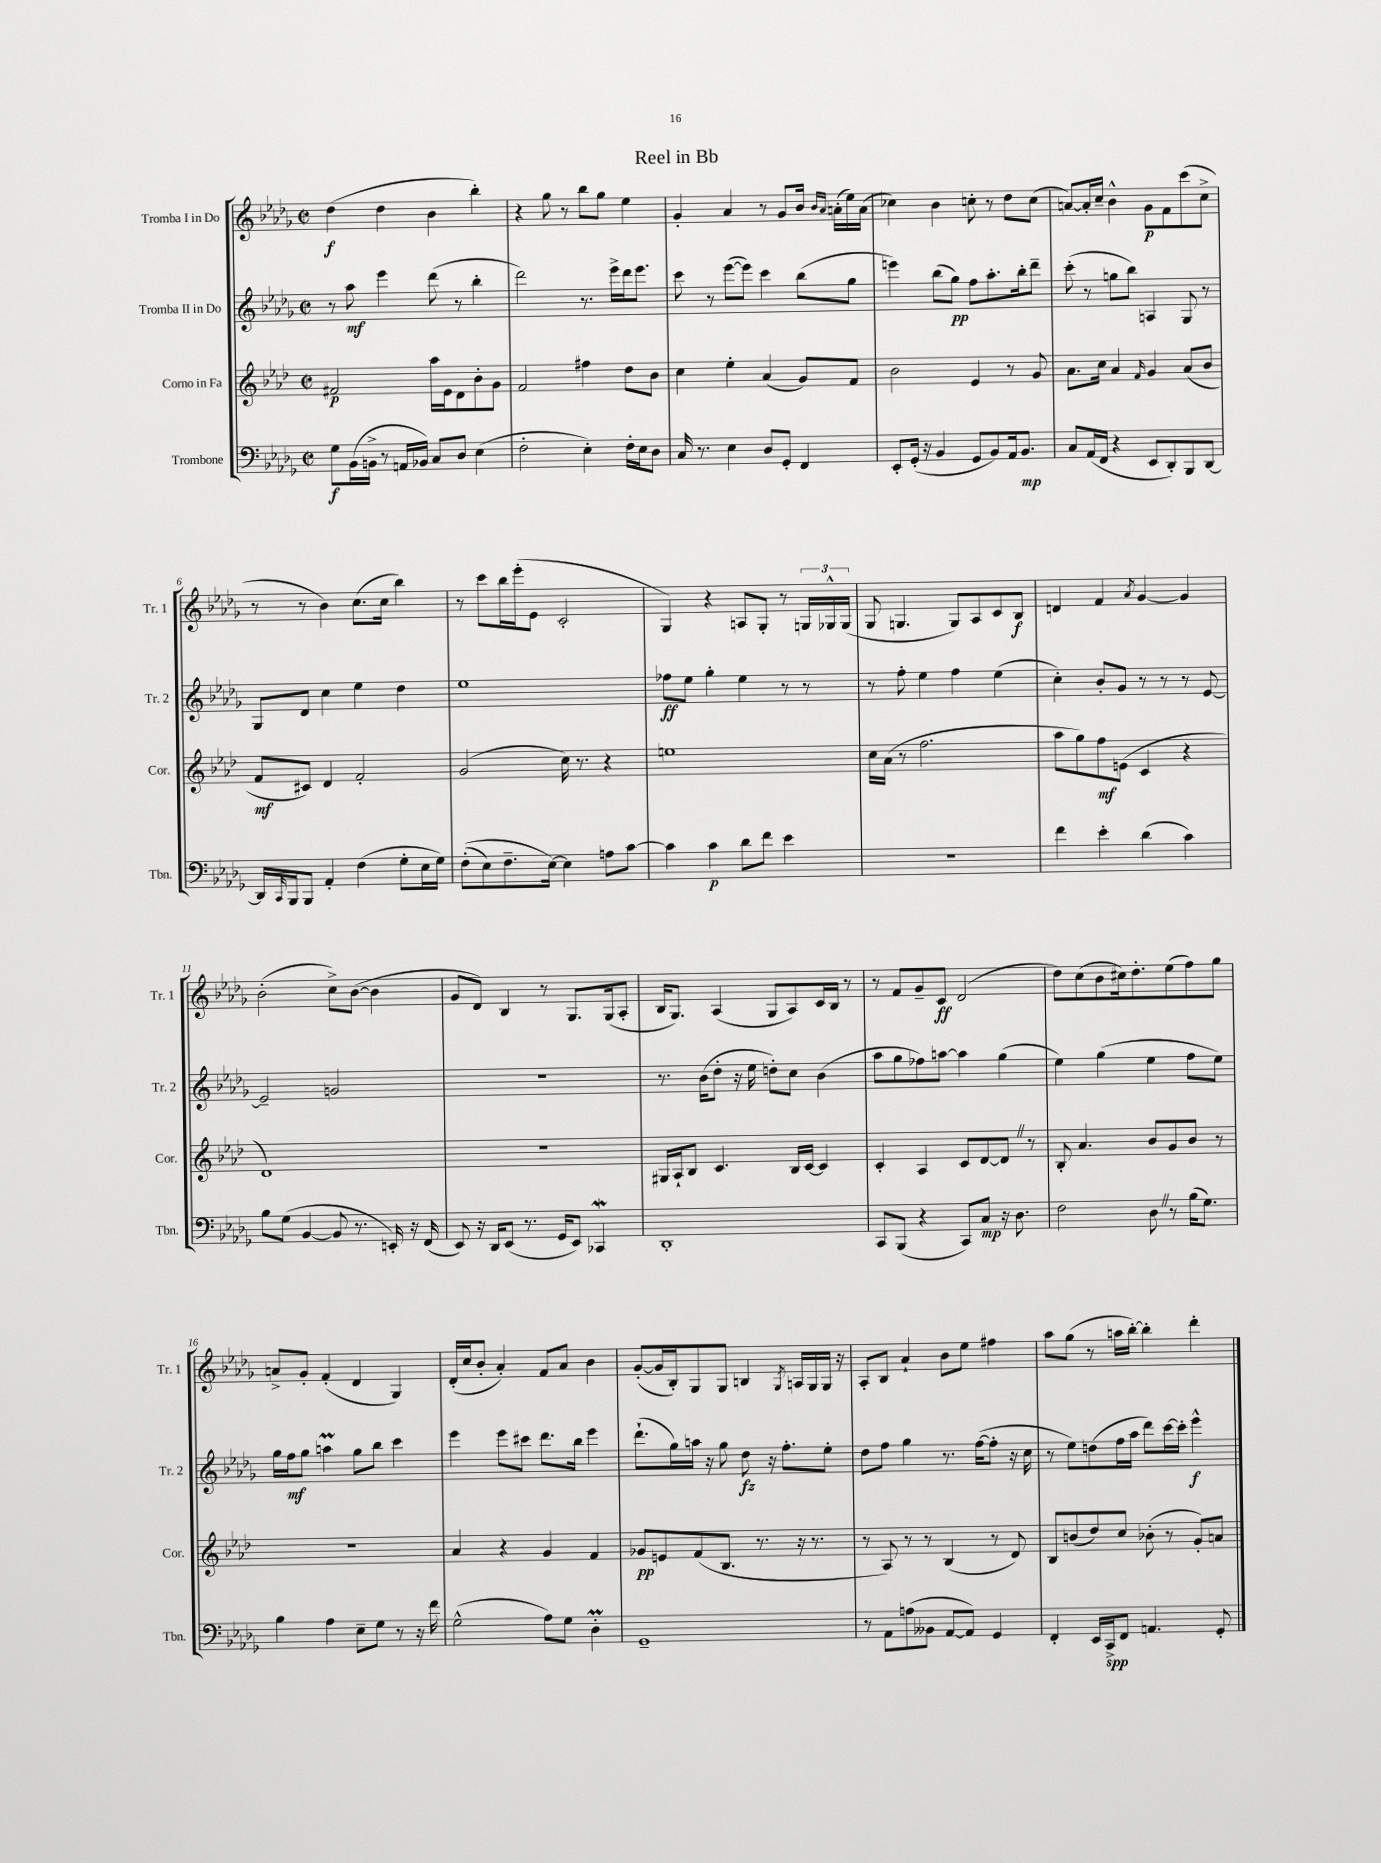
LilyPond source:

\header { title = "Reel in Bb" }
<<
\new StaffGroup <<
\new Staff = "s0" \with { instrumentName = "Tromba I in Do" shortInstrumentName = "Tr. 1" } {
    \clef treble \key des \major \defaultTimeSignature \time 2/2
    des''4\f( des''4 bes'4 bes''4-.) |
    r4 ges''8 r8 bes''8 ges''8 ees''4 |
    ges'4-. aes'4 r8 ges'8 bes'16 \grace { bes'16 aes'16 } a'16-.( ees''16) a'16( |
    ces''4) bes'4 c''8-. r8 des''8 c''8( |
    a'8~) a'16-. c''16-- bes'4-^ ges'8\p f'8 c'''8( c''8-> |
    r8 r8 bes'4) c''8.( c''16 bes''4) |
    r8 c'''8 bes''16 ees'''16-.( ees'8 c'2-. |
    ges4) r4 a8 ges8-. r8 \tuplet 3/2 { g16 ges16-^ ges16( } |
    ges8 g4. g8) aes8 c'8 bes8\f |
    d'4 f'4 \acciaccatura { aes'8 } ges'4~ ges'4 |
    bes'2-.( c''8->) bes'8~( bes'4 |
    ges'8 des'8) bes4 r8 ges8. ges16( aes8-. |
    bes16 ges8.) aes4( ges8 aes8) c'16 bes16 r8 |
    r8 f'8 ges'8-- c'8\ff des'2( |
    des''8) c''8( bes'8 cis''16) des''8.-. ees''8( f''8) ges''8 |
    a'8-> ges'8-. f'4-.( des'4 ges4) |
    des'16-.( c''16 bes'8-. aes'4-.) f'8 aes'8 bes'4 |
    ges'8~-.( ges'16 bes16-.) ges8 ges8 b4 \acciaccatura { ges8 } a16 ges16 ges16 r16 |
    aes8-. bes8 aes'4-! bes'8 ees''8 fis''4 |
    aes''8 ges''8( r8 a''16 bes''16~-.) bes''4-. des'''4-. \bar "|." |
}
\new Staff = "s1" \with { instrumentName = "Tromba II in Do" shortInstrumentName = "Tr. 2" } {
    \clef treble \key des \major \defaultTimeSignature \time 2/2
    r8 aes''8\mf ees'''4 des'''8( r8 bes''4-. |
    des'''2) r8. ees'''16-> des'''16 ees'''8. |
    c'''8 r8 ees'''8~( ees'''8) c'''4 bes''8( ges''8 |
    e'''4) bes''8( ges''8\pp) f''8 aes''8.-. bes''16-. des'''8-- |
    c'''8-.( r8 g''8 bes''8) a4 ges8 r8 |
    ges8 des'8 c''4 ees''4 des''4 |
    ees''1 |
    fes''8\ff ees''8 ges''4-. ees''4 r8 r8 |
    r8 f''8-. ees''4 f''4 ees''4( |
    c''4-.) bes'8-. ges'8 r8 r8 r8 ees'8~ |
    ees'2-- g'2 |
    R1 |
    r8. bes'16( des''8-. r16 ees''16 d''8-.) c''8 bes'4( |
    aes''8 ges''8 fes''8) a''8~ a''4 ges''4( |
    ees''4) ges''4( ees''4 f''8 ees''8) |
    ges''16 f''16\mf ges''8 a''4\prall ges''8 bes''8 c'''4 |
    ees'''4 ees'''8 cis'''8 des'''8. bes''16 ees'''4 |
    des'''8.-!( ges''16) a''16 r16 ges''8 des''8\fz r16 f''8.-. ees''8-. |
    des''8 f''8 ges''4 r8. f''16~( f''8-. r16 c''16 |
    r8 ees''8) d''8( f''16 aes''16 des'''8) c'''16~ c'''16-. ees'''4-^\f \bar "|." |
}
\new Staff = "s2" \with { instrumentName = "Corno in Fa" shortInstrumentName = "Cor." } {
    \clef treble \key aes \major \defaultTimeSignature \time 2/2
    fis'2\p aes''16 ees'16 des'8 bes'8-. g'8 |
    f'2 fis''4 des''8 bes'8 |
    c''4 ees''4-. aes'4( g'8) f'8 |
    bes'2 ees'4 r8 g'8 |
    aes'8. c''16 aes'4 \grace { f'16 } g'4 aes'8( bes'8 |
    f'8\mf cis'8) des'4 f'2-. |
    g'2( c''16) r8. r4 |
    e''1 |
    c''16 aes'16( r8 f''2. |
    aes''8 g''8) f''8\mf e'8( c'4 r4 |
    des'1) |
    r1 |
    gis16 aes16-! bes8 c'4. bes16 c'16~ c'4 |
    c'4-. aes4 c'8 des'8~ des'8 \once \override BreathingSign.text = \markup { \musicglyph "scripts.caesura.straight" } \breathe r8 |
    bes8-. aes'4. bes'8 g'8 bes'8 r8 |
    R1 |
    aes'4 r4 g'4 f'4 |
    ges'8\pp e'8 f'8( bes8. r8. r16 r8. |
    r8 aes8) r8 r8 bes4( r8 des'8) |
    bes8 b'8( des''8) c''8 bes'8-.( r8 g'8-.) a'8 \bar "|." |
}
\new Staff = "s3" \with { instrumentName = "Trombone" shortInstrumentName = "Tbn." } {
    \clef bass \key des \major \defaultTimeSignature \time 2/2
    ges8\f bes,16( b,16-> r8 a,16 bes,16) c8 des8 ees4( |
    f2-. ees4-.) f16-. ees16 des8 |
    c16 r8. ees4 des8 ges,8-. f,4 |
    ees,8-. ges,16-.( r16 bes,4 ges,8 bes,8) aes,16 bes,8.\mp |
    c8 aes,16( f,16 r4 ees,8 des,8-.) bes,,8 des,8~ |
    des,16 \grace { c,16 } bes,,16 bes,,8 aes,4-. f4( ges8-. ees16 ges16) |
    f8-.(\( ees8) f8.-- ees16~\) ees4 a8 c'8~ |
    c'4 c'4\p des'8 f'8 ees'4 |
    R1 |
    f'4 ees'4-. des'4( c'4) |
    bes8 ges8( bes,4~ bes,8 r8. e,16-.) r16 f,16( |
    ees,8) r16 des,16 ees,8( r8. ges,16 ees,8) ces,4\mordent |
    des,1-. |
    c,8 bes,,8( r4 c,8) c8\mp r16 des8. |
    f2 des8 \once \override BreathingSign.text = \markup { \musicglyph "scripts.caesura.straight" } \breathe r8 bes16( ges8.) |
    bes4 aes4 ees8-- ges8 r8 r16 f'16 |
    ges2-^( aes8) ges8 des4-.\prall |
    ges,1-- |
    r8 aes,8 a8( beses,8 aes,8~ aes,8) ges,4 |
    f,4-. ees,16 c,16->\spp f,8 a,4. ges,8-. \bar "|." |
}
>>
>>
